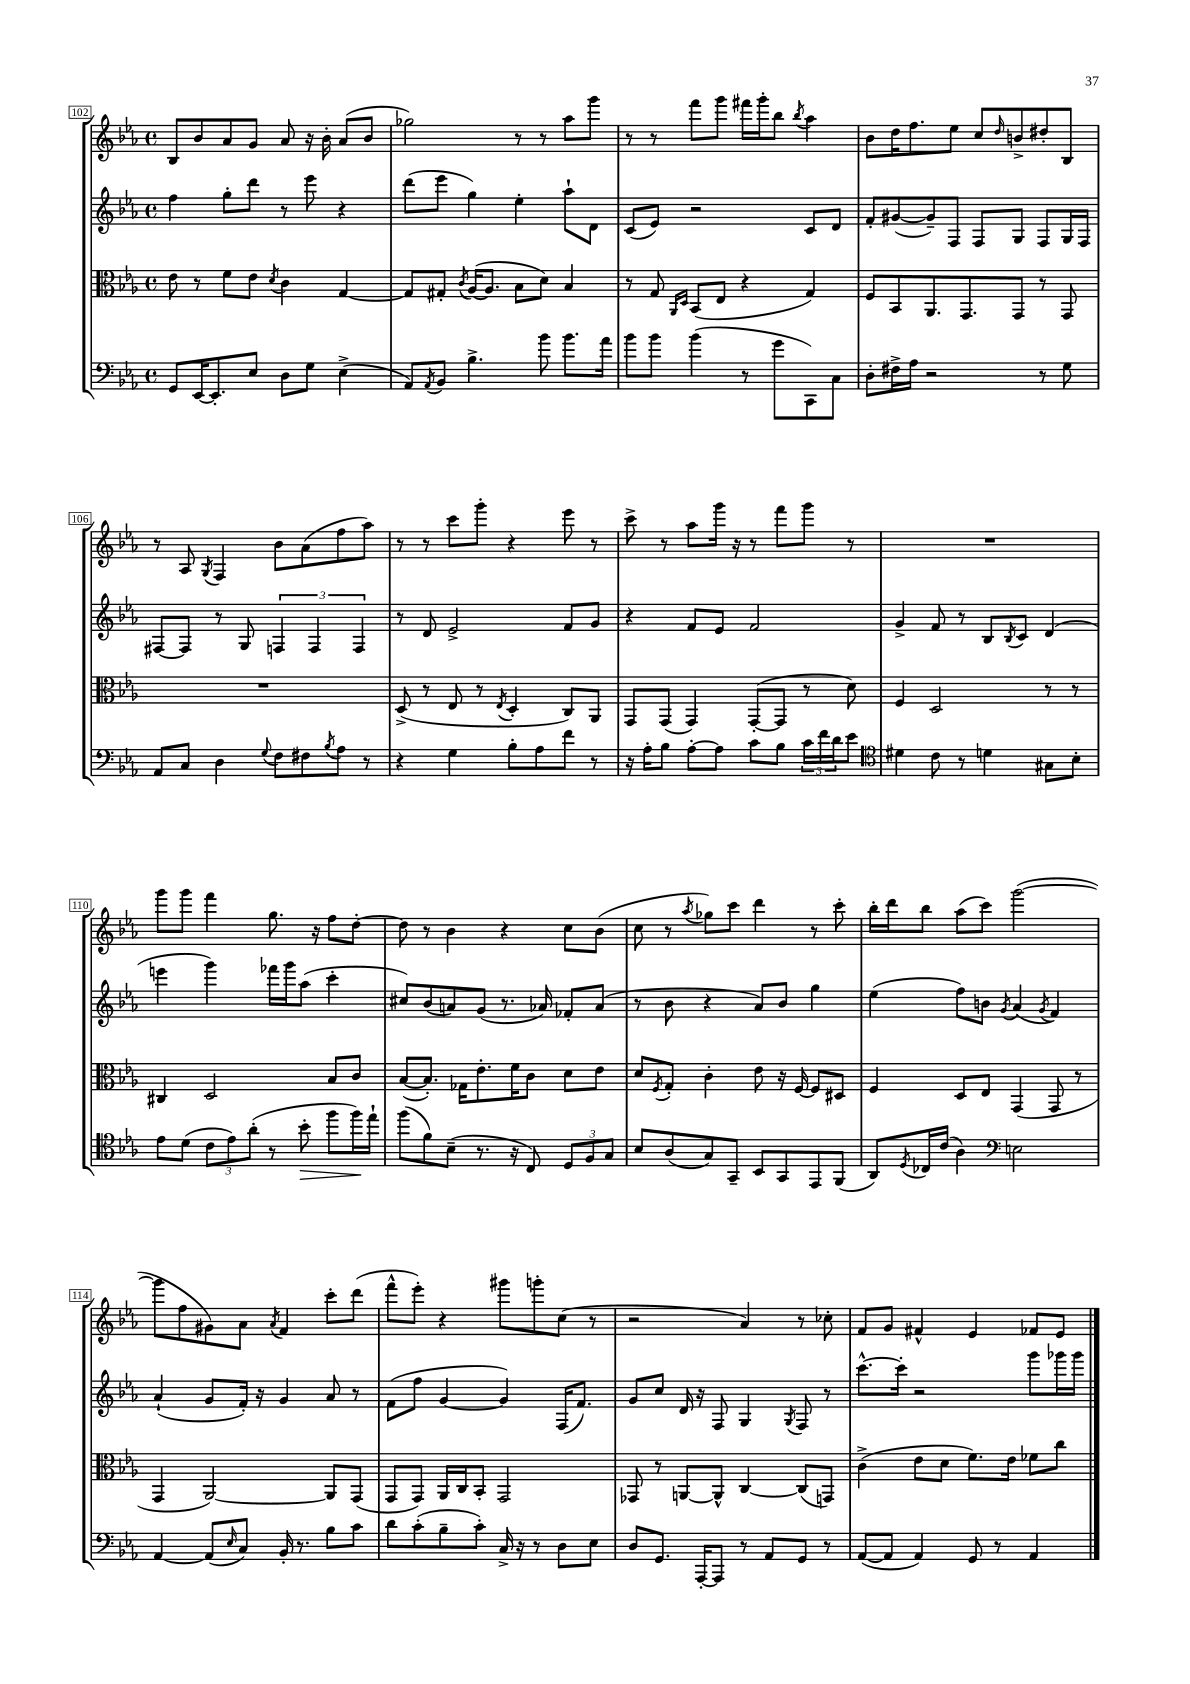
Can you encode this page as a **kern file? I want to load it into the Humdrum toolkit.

**kern	**kern	**kern	**kern
*staff4	*staff3	*staff2	*staff1
*clefF4	*clefC3	*clefG2	*clefG2
*k[b-e-a-]	*k[b-e-a-]	*k[b-e-a-]	*k[b-e-a-]
*M4/4	*M4/4	*M4/4	*M4/4
*met(c)	*met(c)	*met(c)	*met(c)
8GG/L	8e-\	4ff\	8B-/L
[16EE-/K	8r	.	8b-/
8.EE-'/]	.	.	.
.	8f\L	8gg'\L	8a-/
8E-/J	8e-\J	8ddd\J	8g/J
.	8qd/	.	.
8D\L	4c\	8r	8a-/
8G\J	.	8eee-\	16r
.	.	.	16b-'\
(4E-^\	[4G/	4r	(8a-/L
.	.	.	8b-/J
=	=	=	=
8AA-/L)	8G/]L	(8ddd\L	2gg-\)
8qAA-/	.	.	.
8BB-/J	8G#'/J	8eee-\J	.
.	8qc/	.	.
4.B-^\	([16A-/LK	4gg\)	.
.	8.A-/]J	.	.
.	8B-\L	4ee-'\	8r
8b-\	8d\J)	.	8r
8.b-\L	4B-/	8aa-`\L	8aa-\L
.	.	8d\J	8ggg\J
16a-\Jk	.	.	.
=	=	=	=
8b-\L	8r	(8c/L	8r
8b-\J	8G/	8e-/J)	8r
.	16qqAA-/LL	.	.
.	16qqD/JJ	.	.
(4b-\	(8BB-/L	2r	8fff\L
.	8E-/J	.	8ggg\J
8r	4r	.	16fff#\LL
.	.	.	16ggg'\J
8g\L	.	.	8bb-\J
.	.	.	8qbb-/
8CC\)	4G/)	8c/L	4aa-\
8C\J	.	8d/J	.
=	=	=	=
8D'\L	8F/L	8f'/L	8b-\L
16F#^\L	8BB-/	([8g#/	16dd\K
16A-\JJ	.	.	8.ff\
2r	8.AA-/	8g#~/])	.
.	.	8F/J	8ee-\J
.	8.GG/	.	.
.	.	8F/L	8cc/L
.	.	.	16qqdd/
.	8GG/J	8G/J	8b^/
8r	8r	8F/L	8dd#'/
8G\	8GG/	16G/L	8B-/J
.	.	16F/JJ	.
=	=	=	=
8AA-/L	1r	[8F#/L	8r
8C/J	.	8F#/]J	8A-/
.	.	.	8qG/
4D\	.	8r	4F/
.	.	8G/	.
8qqG/	.	.	.
8F\L	.	6F/	8b-\L
8F#\	.	.	(8a-\
.	.	6F/	.
8qB-/	.	.	.
8A-\J	.	.	8ff\
.	.	6F/	.
8r	.	.	8aa-\J)
=	=	=	=
4r	(8D^/	8r	8r
.	8r	8d/	8r
4G\	8E-/	2e-^/	8ccc\L
.	8r	.	8ggg'\J
.	8qE-/	.	.
8B-'\L	4D'/	.	4r
8A-\	.	.	.
8f\J	8C/L)	8f/L	8eee-\
8r	8AA-/J	8g/J	8r
=	=	=	=
16r	8GG/L	4r	8ccc^\
16A-'\LK	.	.	.
8B-\J	(8GG/J	.	8r
[8A-'\L	4GG/)	8f/L	8aa-\L
8A-\]J	.	8e-/J	16ggg\Jk
.	.	.	16r
8c\L	([8GG'/L	2f/	8r
8B-\J	8GG/]J	.	8fff\L
24c\LL	8r	.	8ggg\J
24f\	.	.	.
24d\J	.	.	.
8e-\J	8d\)	.	8r
=	=	=	=
*clefC4	*	*	*
4d#\	4F/	4g^/	1r
8c\	2D/	8f/	.
8r	.	8r	.
4d\	.	8B-/L	.
.	.	8qB-/	.
.	.	8c/J	.
8G#\L	8r	(4d/	.
8B-'\J	8r	.	.
=	=	=	=
8e-\L	4C#/	4eee\	8ggg\L
(8d\J	.	.	8ggg\J
12c\L	2D/	4ggg\)	4fff\
12e-\)	.	.	.
(12a-'\J	.	.	.
8r	.	16fff-\LL	8.gg\
.	.	16ggg\J	.
8b-'\	.	(8aa-\J	.
.	.	.	16r
8ff\L	8B-/L	4ccc'\	8ff\L
16ff\L)	8c/J	.	[8dd'\J
16ee-`\JJ	.	.	.
=	=	=	=
(8ff\L	([8B-/L	8cc#/L)	8dd\]
8f\)	8.B-'/]J)	(8b-/	8r
(8B-~\J	.	8a/)	4b-\
.	16G-\LK	.	.
8.r	8.e-'\	(8g/J	.
.	.	8.r	4r
16r	16f\K	.	.
8C/)	8c\J	.	.
.	.	16a-/)	.
12D/L	8d\L	8f-'/L	8cc\L
12F/	.	.	.
.	8e-\J	(8a-/J	(8b-\J
12G/J	.	.	.
=	=	=	=
8B-/L	8d/L	8r	8cc\
.	8qF/	.	.
(8A-/	8G'/J	8b-\	8r
.	.	.	8qaa-/
8G/)	4c'\	4r	8gg-\L)
8GG~/J	.	.	8ccc\J
8BB-/L	8e-\	8a-/L)	4ddd\
8GG/	16r	8b-/J	.
.	[16F/	.	.
8EE-/	8F/]L	4gg\	8r
(8FF/J	8D#/J	.	8ccc'\
=	=	=	=
8AA-/L)	4F/	(4ee-\	16bb-'\LL
.	.	.	16ddd\J
8qD/	.	.	.
16C-/L	.	.	8bb-\J
(16c/JJ	.	.	.
4A-\)	8D/L	8ff\L)	(8aa-\L
.	8E-/J	8b\J	8ccc\J)
*clefF4	*	*	*
.	.	8qg/	.
2E\	(4GG/	(4a-/	([2ggg\
.	.	8qg/	.
.	8GG/	4f/)	.
.	8r	.	.
=	=	=	=
[4AA-/	4GG/	(4a-`/	8ggg\]L
.	.	.	8ff\
(8AA-/]L	[2AA-/)	8g/L	8g#\)
16qqE-/	.	.	.
8C/J)	.	16f'/Jk)	8a-\J
.	.	16r	.
.	.	.	8qa-/
16BB-'/	.	4g/	4f/
8.r	.	.	.
8B-\L	8AA-/]L	8a-/	8ccc'\L
8c\J	(8GG/J	8r	(8ddd\J
=	=	=	=
8d\L	8GG/L	(8f\L	8fff^^\L
(8c'\	8GG/J)	8ff\J	8eee-'\J)
8B-~\	16AA-/LL	[4g/	4r
.	16C/J	.	.
8c'\J)	8BB-'/J	.	.
16C^/	2GG/	4g/])	8ggg#\L
16r	.	.	.
8r	.	.	8ggg'\
8D\L	.	(16F/LK	(8cc\J
.	.	8.f/J)	.
8E-\J	.	.	8r
=	=	=	=
8D/L	8GG-/	8g/L	2r
8.GG/J	8r	8cc/J	.
.	[8AA/L	16d/	.
[16AAA-'/LK	.	16r	.
8AAA-/]J	8AA^^/]J	8F/	.
8r	[4C/	4G/	4a-/)
8AA-/L	.	.	.
.	.	8qG/	.
8GG/J	(8C/]L	8F/	8r
8r	8GG/J)	8r	8cc-'\
=	=	=	=
([8AA-/L	(4c^\	[8.ccc^^\L	8f/L
8AA-/]J	.	.	8g/J
.	.	16ccc'\]Jk	.
4AA-/)	8e-\L	2r	4f#^^/
.	8d\J	.	.
8GG/	8.f\L)	.	4e-/
8r	.	.	.
.	16e-\Jk	.	.
4AA-/	8f-\L	8ggg\L	8f-/L
.	8cc\J	16ggg-\L	8e-/J
.	.	16ggg-\JJ	.
==	==	==	==
*-	*-	*-	*-
